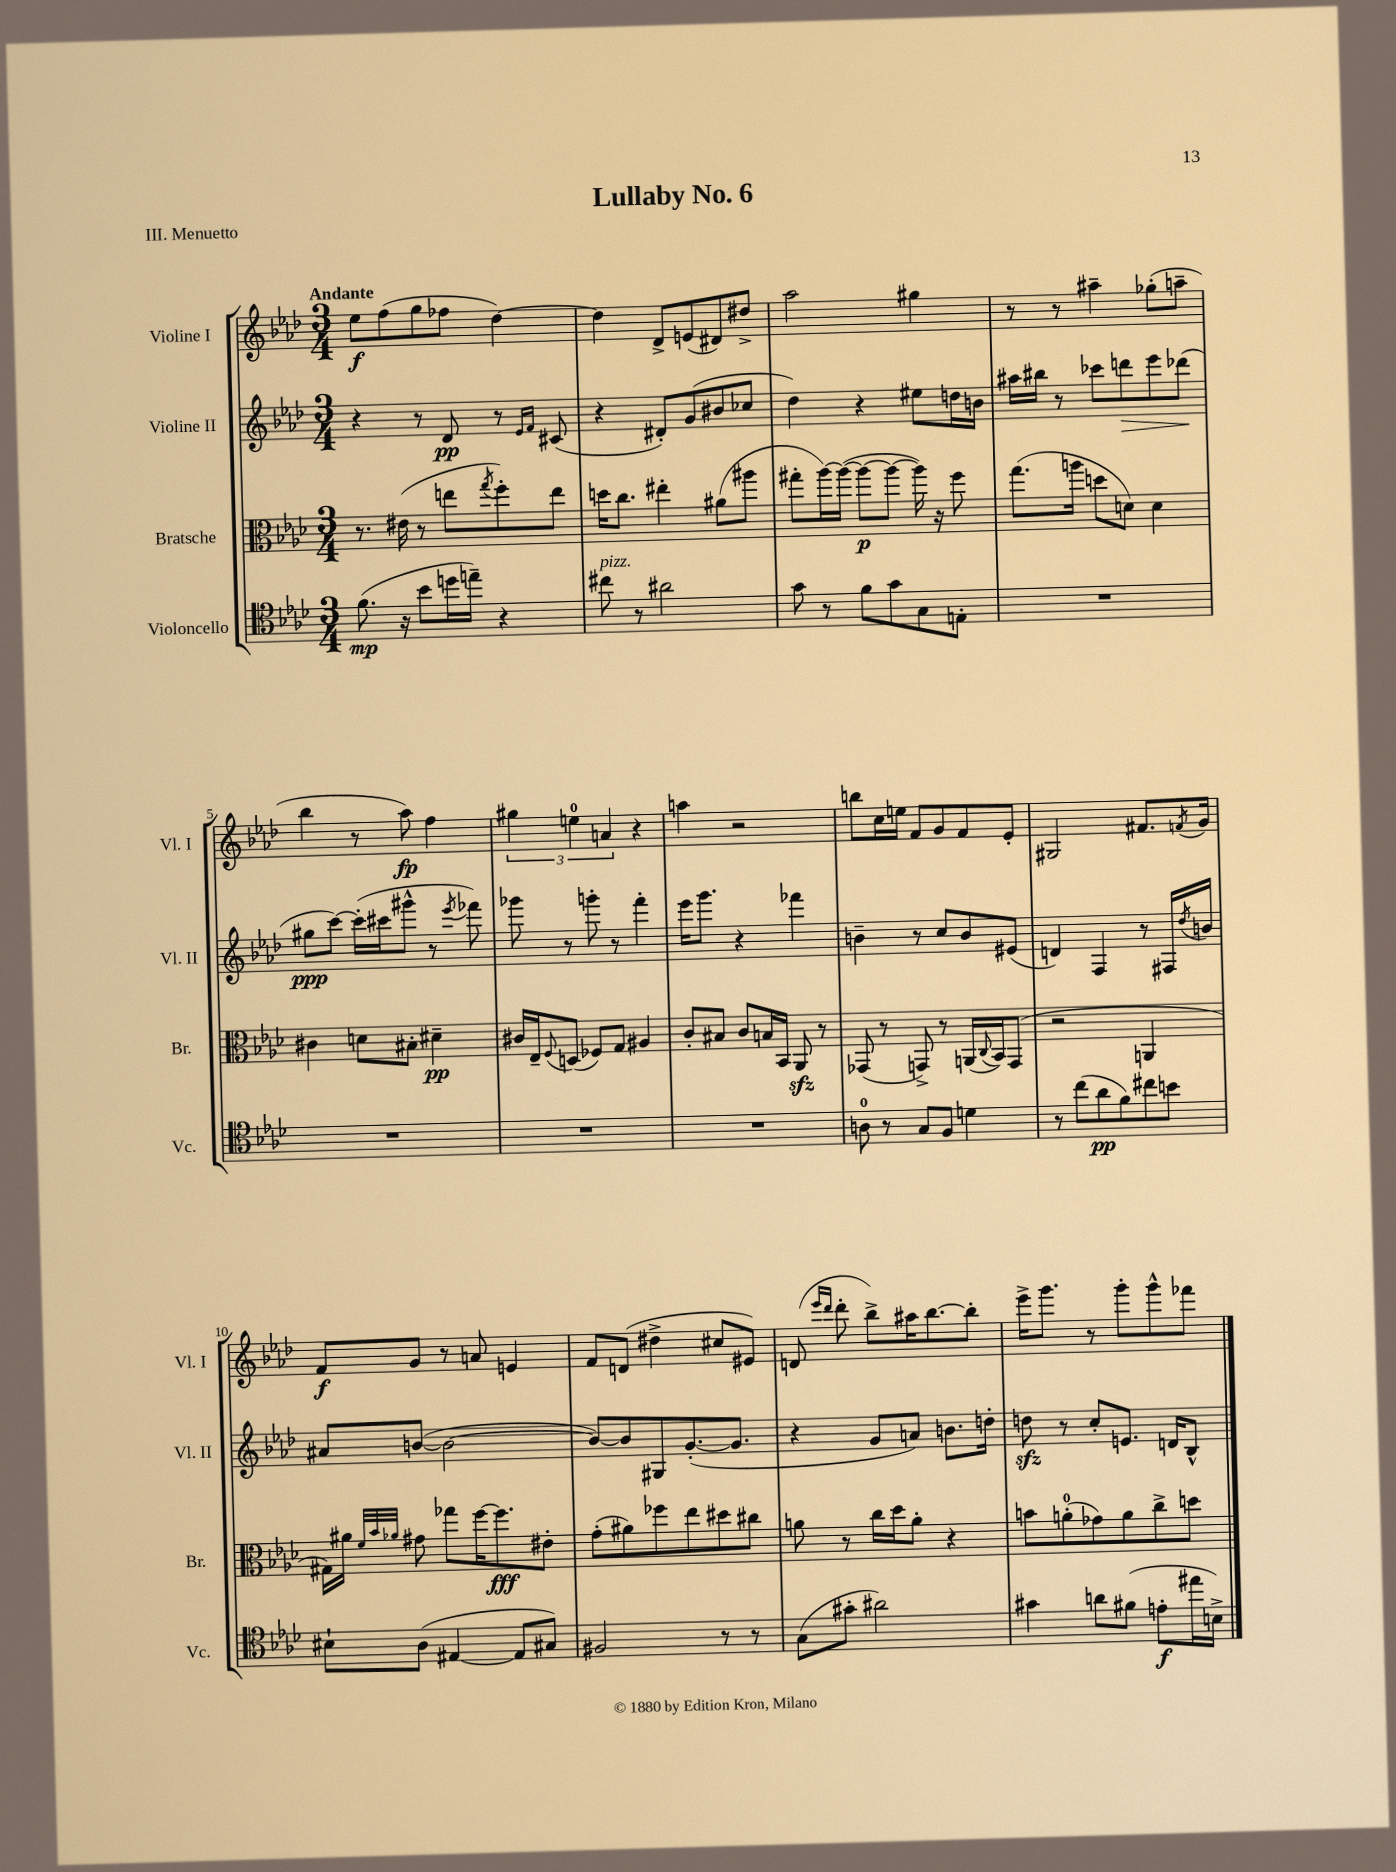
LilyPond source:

\header { title = "Lullaby No. 6" piece = "III. Menuetto" }
<<
\new StaffGroup <<
\new Staff = "s0" \with { instrumentName = "Violine I" shortInstrumentName = "Vl. I" } {
    \clef treble \key aes \major \numericTimeSignature \time 3/4 \tempo "Andante"
    ees''8\f f''8( g''8 fes''8 des''4~) |
    des''4 des'8-> e'8( dis'8) dis''8-> |
    aes''2 gis''4 |
    r8 r8 ais''4-- ges''8-.( a''8-- |
    bes''4 r8 aes''8\fp) f''4 |
    \tuplet 3/2 { gis''4 e''4-0 a'4 } r4 |
    a''4 r2 |
    b''8 c''16 e''16 f'8 g'8 f'8 ees'8-. |
    gis2 fis'8. \acciaccatura { f'8 } g'16 |
    f'8\f g'8 r8 a'8 e'4 |
    f'8 d'8( dis''4-> cis''8 eis'8) |
    d'8( \grace { ees'''16 des'''16 } des'''8-. bes''8->) ais''16 bes''8.~ bes''8-. |
    ees'''16-> g'''8. r8 g'''8-. g'''8-^ fes'''8 \bar "|." |
}
\new Staff = "s1" \with { instrumentName = "Violine II" shortInstrumentName = "Vl. II" } {
    \clef treble \key aes \major \numericTimeSignature \time 3/4
    r4 r8 des'8\pp r8 \grace { ees'16 f'16 } cis'8( |
    r4 dis'8-.) g'8( bis'8 ces''8 |
    des''4) r4 eis''8 d''16 b'16 |
    ais''16 bis''16 r8 ces'''8 d'''8\> ees'''8 des'''8\!( |
    gis''8\ppp c'''8~) c'''16-.( cis'''16 gis'''8-^ r8 \acciaccatura { ees'''8 } fes'''8) |
    ges'''8 r8 g'''8-. r8 f'''4-. |
    ees'''16 g'''8. r4 fes'''4 |
    b'4-- r8 c''8 b'8 eis'8( |
    d'4) f4 r8 fis16 \acciaccatura { des''8 } b'16 |
    ais'8 b'8~( b'2~ |
    b'8~) b'8 gis8 g'8.~-.( g'8. |
    r4 g'8 a'8) b'8. d''16-. |
    d''8\sfz r8 c''8-. e'8. d'16 bes8-^ \bar "|." |
}
\new Staff = "s2" \with { instrumentName = "Bratsche" shortInstrumentName = "Br." } {
    \clef alto \key aes \major \numericTimeSignature \time 3/4
    r8. eis'16( r8 e''8 \acciaccatura { g''8 } f''8-.) e''8 |
    d''16 c''8. eis''4-. ais'8( ais''8 |
    gis''8-. aes''16~) aes''16~( aes''8~\p aes''8~ aes''16) r16 f''8 |
    g''8.( a''16 d''8 d'8) d'4 |
    cis'4 d'8 bis8-. dis'4--\pp |
    cis'16 ees16-- \appoggiatura { f8 } d8( fes8) g8 ais4 |
    c'8-. bis8 c'8 b16 bes,16 aes,8\sfz r8 |
    ges,8( r8 g,8->) r8 a,16( \appoggiatura { c8 } bes,16) g,8( |
    r2 a,4 |
    gis16) ais'16 \grace { f'32 bes'32 aes'32 } gis'8 ges''8 f''16~ f''8.\fff eis'8-. |
    g'8-.( ais'8) fes''8 ees''8 dis''8 cis''8 |
    a'8 r8 c''16 des''16 a'8-. r4 |
    b'8 a'8-0-.( ges'8) a'8 c''8-> d''8 \bar "|." |
}
\new Staff = "s3" \with { instrumentName = "Violoncello" shortInstrumentName = "Vc." } {
    \clef tenor \key aes \major \numericTimeSignature \time 3/4
    f'8.\mp( r16 bes'8 d''16 e''16--) r4 |
    cis''8^\markup { \italic "pizz." } r8 ais'2 |
    g'8 r8 f'8 g'8 g8 e8-. |
    R2. |
    R2. |
    R2. |
    R2. |
    a8-0 r8 g8 f8 d'4 |
    r8 c''8( aes'8\pp f'8) cis''8 b'8 |
    bis8-! aes8( eis4~ eis8 gis8) |
    fis2 r8 r8 |
    g8( gis'8-. ais'2) |
    gis'4 a'8 fis'8( e'8-.\f eis''16 b16->) \bar "|." |
}
>>
>>
